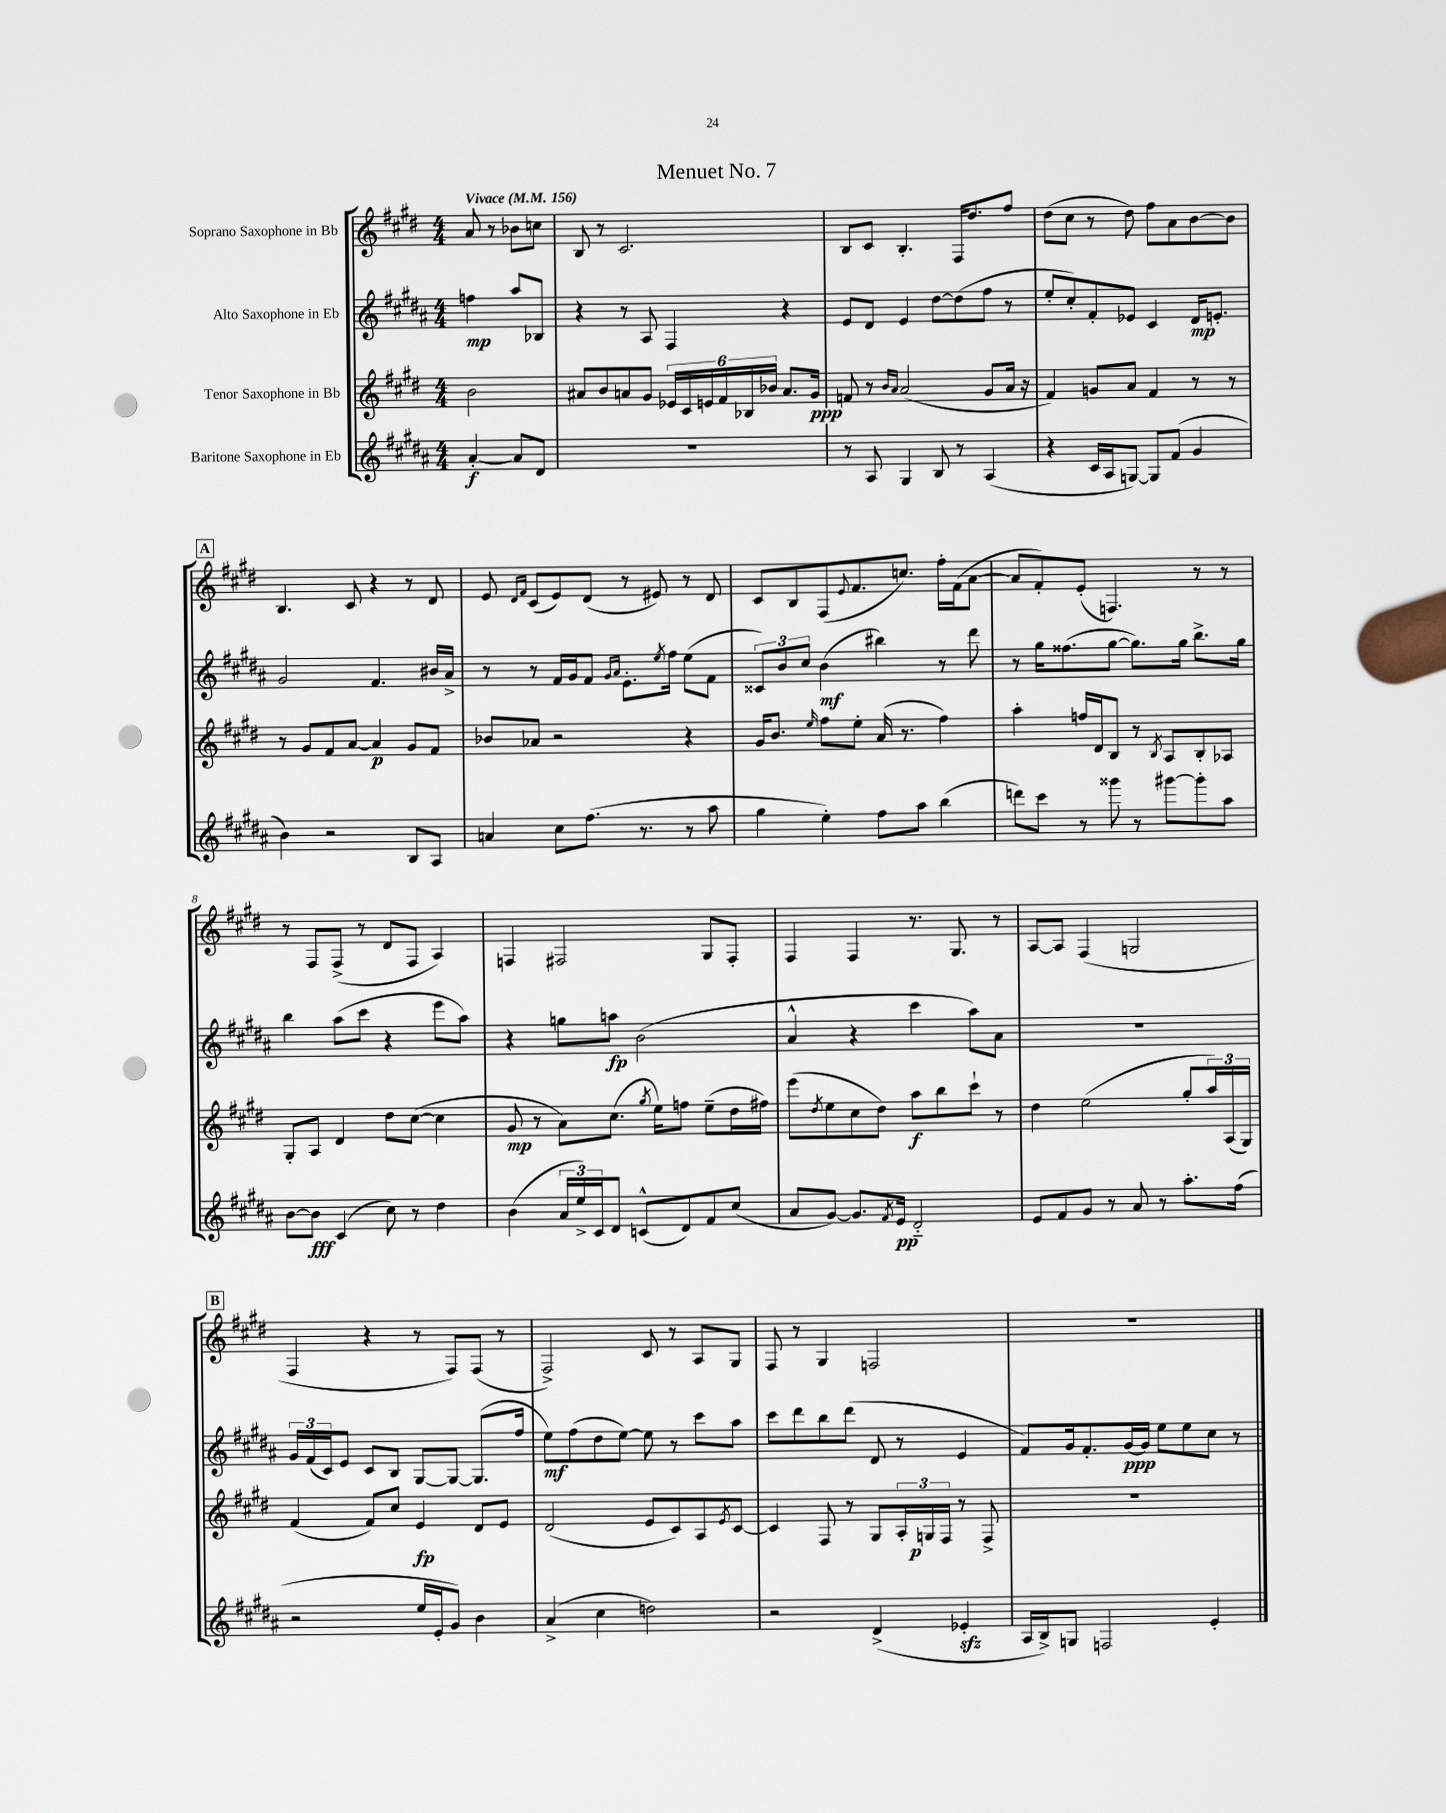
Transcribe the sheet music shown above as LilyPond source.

\header { title = "Menuet No. 7" }
<<
\new StaffGroup <<
\new Staff = "s0" \with { instrumentName = "Soprano Saxophone in Bb" } {
    \clef treble \key e \major \numericTimeSignature \time 4/4 \partial 2 \tempo "Vivace" 4 = 156
    a'8 r8 bes'8 c''8 |
    b8 r8 cis'2. |
    b8 cis'8 b4.-. fis16 dis''8. fis''8 |
    dis''8( cis''8 r8 dis''8) fis''8 a'8 b'8~ b'8 |
    \mark \markup { \box "A" } b4. cis'8 r4 r8 dis'8 |
    e'8 \grace { dis'16 fis'16 } cis'8( e'8) dis'8( r8 eis'8) r8 dis'8 |
    cis'8 b8 fis8( \appoggiatura { e'8 } fis'8. c''8.) fis''16-. fis'16( a'8~ |
    a'8 fis'8-.) e'8-.( f4.) r8 r8 |
    r8 fis8 fis8->( r8 dis'8 fis8 a4) |
    f4 fis2 gis8 fis8-. |
    fis4 fis4 r8. gis8. r8 |
    a8~ a8 fis4( g2 |
    \mark \markup { \box "B" } fis4 r4 r8 fis8) fis8( r8 |
    fis2->) cis'8 r8 a8 gis8 |
    fis8 r8 gis4 f2 |
    R1 \bar "|." |
}
\new Staff = "s1" \with { instrumentName = "Alto Saxophone in Eb" } {
    \clef treble \key b \major \numericTimeSignature \time 4/4 \partial 2
    f''4\mp ais''8 bes8 |
    r4 r8 ais8 fis4 r4 |
    e'8 dis'8 e'4 dis''8~ dis''8( fis''8 r8 |
    e''8-. cis''8-.) fis'8-. ees'8 cis'4 dis'16\mp e'8.-. |
    \mark \markup { \box "A" } gis'2 fis'4. bis'16 ais'16-> |
    r8 r8 fis'16 gis'16 fis'8 \grace { gis'16 ais'16 } e'8.-. \acciaccatura { e''8 } fis''16 e''8( fis'8 |
    \tuplet 3/2 { cisis'8) b'8 cis''8 } b'4\mf( bis''4) r8 dis'''8 |
    r8 gis''16 fisis''8.( gis''8~ gis''8.) gis''16 b''8.-> gis''16 |
    b''4 ais''8( cis'''8 r4 e'''8 ais''8) |
    r4 g''8 a''8\fp b'2( |
    ais'4-^ r4 cis'''4 ais''8) ais'8 |
    R1 |
    \mark \markup { \box "B" } \tuplet 3/2 { gis'16 fis'16( cis'16) } e'8 cis'8 b8 gis8~ gis8~ gis8.( fis''16 |
    e''8\mf) fis''8( dis''8 e''8~) e''8 r8 cis'''8 ais''8 |
    cis'''8 dis'''8 b''8 dis'''8( dis'8 r8 e'4 |
    fis'8) gis'16 fis'8.-. gis'16~\ppp gis'16 e''8 e''8 cis''8 r8 \bar "|." |
}
\new Staff = "s2" \with { instrumentName = "Tenor Saxophone in Bb" } {
    \clef treble \key e \major \numericTimeSignature \time 4/4 \partial 2
    b'2 |
    ais'8 b'8 a'8 gis'8 \tuplet 6/4 { ees'16 cis'16 e'16 fis'16 bes16 bes'16 } a'8. gis'16\ppp |
    f'8 r8 \grace { b'16 a'16 } a'2( gis'8 a'16 r16 |
    fis'4) g'8 a'8 fis'4 r8 r8 |
    \mark \markup { \box "A" } r8 gis'8 fis'8 a'8~ a'4\p gis'8 fis'8 |
    bes'8 aes'8 r2 r4 |
    gis'16 b'8. \grace { e''16 } fis''8 e''8-. a'16( r8. fis''4) |
    a''4-. f''16 dis'16 b8 r8 \acciaccatura { b8 } a8 b8-. aes8 |
    gis8-. a8 dis'4 dis''8 cis''8~( cis''4 |
    gis'8\mp r8 a'8) cis''8.( \acciaccatura { gis''8 } e''16) f''8 e''8--( dis''16 fis''16) |
    e'''8( \acciaccatura { dis''8 } e''8 cis''8 dis''8) a''8\f b''8 cis'''8-! r8 |
    dis''4 e''2( gis''8-. \tuplet 3/2 { a''16) a16( gis16) } |
    \mark \markup { \box "B" } fis'4( fis'8) cis''8 e'4\fp dis'8 e'8 |
    dis'2( e'8 cis'8) a8 \acciaccatura { e'8 } cis'8~ |
    cis'4 fis8 r8 gis8 \tuplet 3/2 { a16-. g16\p fis16 } r8 fis8-> |
    R1 \bar "|." |
}
\new Staff = "s3" \with { instrumentName = "Baritone Saxophone in Eb" } {
    \clef treble \key b \major \numericTimeSignature \time 4/4 \partial 2
    ais'4~-.\f ais'8 dis'8 |
    R1 |
    r8 ais8 gis4 b8 r8 ais4( |
    r4 cis'16 ais16 g8~) g8 fis'8( gis'4 |
    \mark \markup { \box "A" } b'4) r2 b8 ais8 |
    a'4 cis''8 fis''8.( r8. r8 ais''8 |
    gis''4 e''4-.) fis''8 ais''8 b''4( |
    d'''8) cis'''8 r8 gisis'''8 r8 gis'''8~ gis'''8-. ais''8 |
    b'8~ b'8\fff cis'4( cis''8) r8 dis''4 |
    b'4( \tuplet 3/2 { ais'16 e''16->) cis'16 } dis'8 c'8-^( dis'8) fis'8 cis''8( |
    ais'8 gis'8~) gis'8. \acciaccatura { fis'8 } e'16\pp dis'2-_ |
    e'8 fis'8 gis'8 r8 ais'8 r8 ais''8.-. fis''16( |
    \mark \markup { \box "B" } r2 e''16 e'16-. gis'8) b'4 |
    ais'4->( cis''4 d''2) |
    r2 dis'4->( ees'4-.\sfz |
    ais16 b16->) g8 f2 e'4-. \bar "|." |
}
>>
>>
